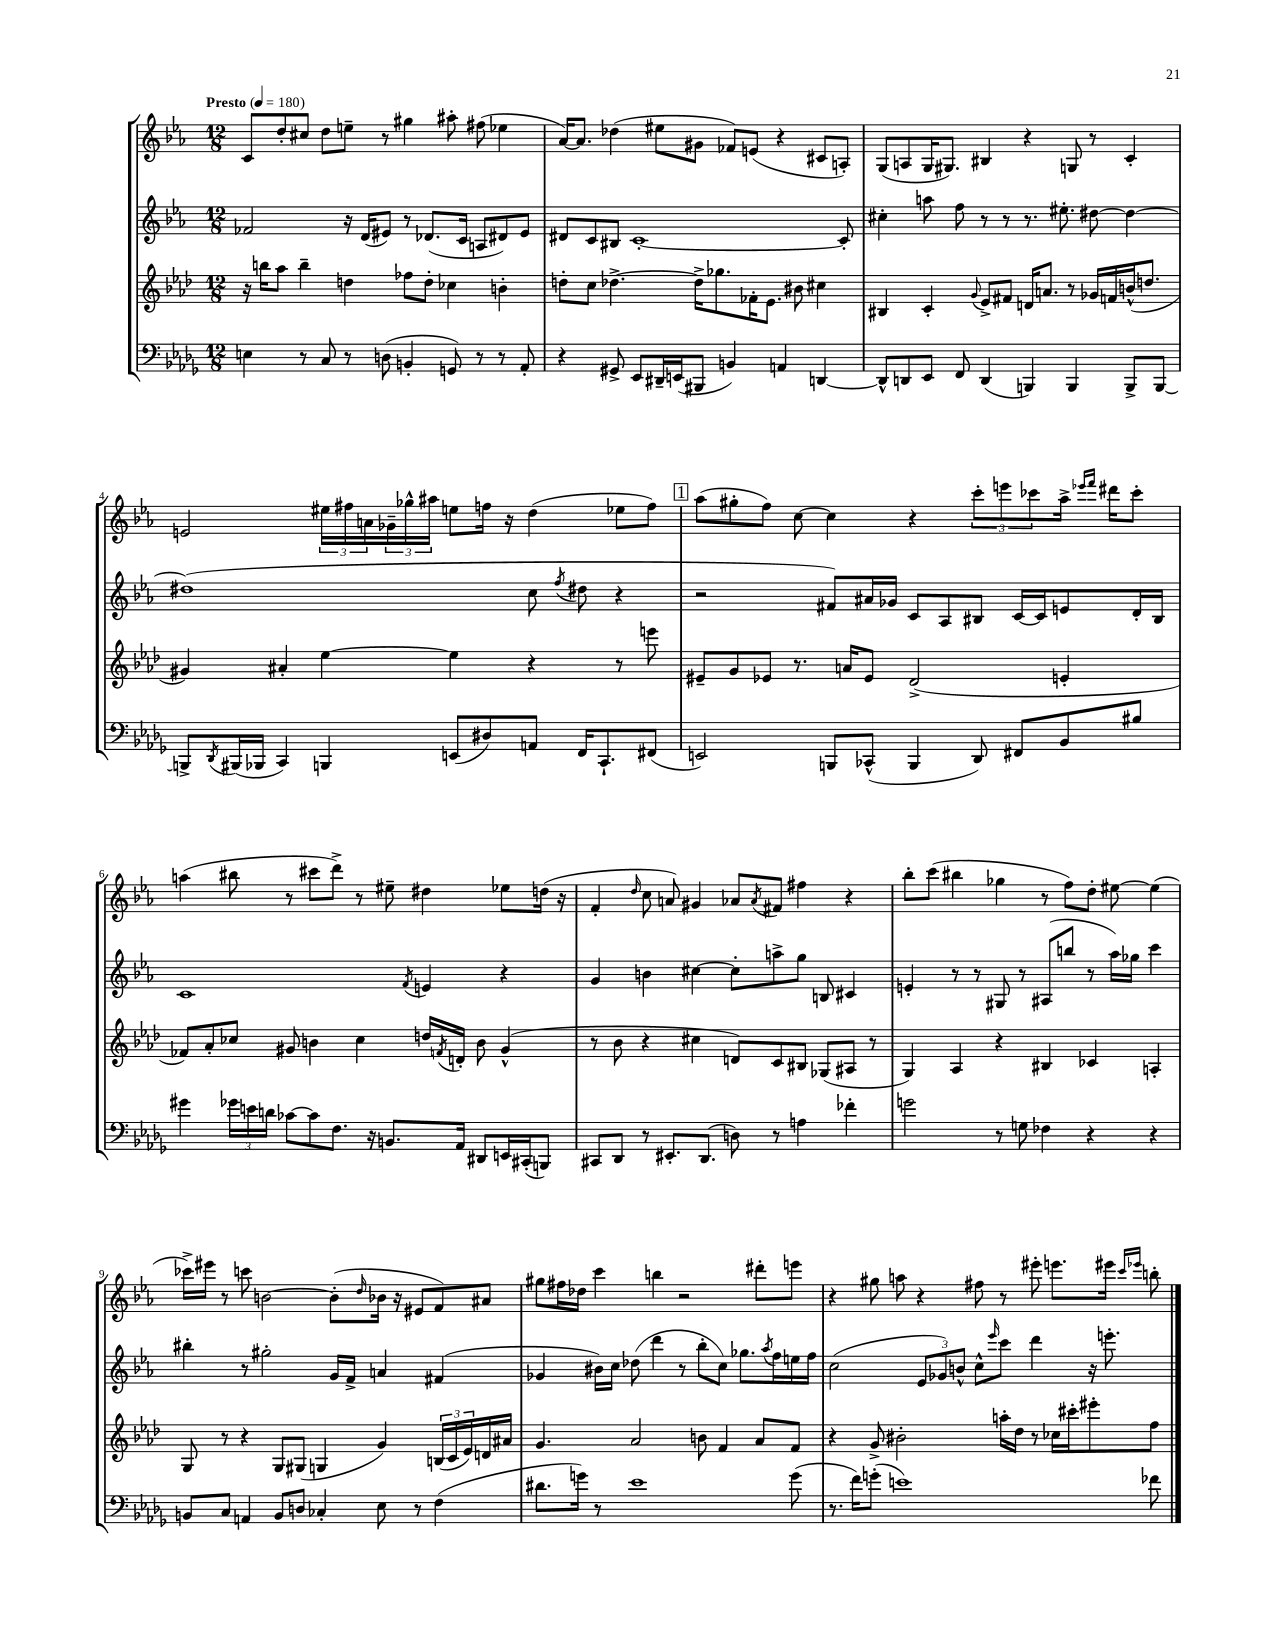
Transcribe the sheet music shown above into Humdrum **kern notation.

**kern	**kern	**kern	**kern
*part4	*part3	*part2	*part1
*staff4	*staff3	*staff2	*staff1
*clefF4	*clefG2	*clefG2	*clefG2
*k[b-e-a-d-g-]	*k[b-e-a-d-]	*k[b-e-a-]	*k[b-e-a-]
*M12/8	*M12/8	*M12/8	*M12/8
*MM180	*MM180	*MM180	*MM180
=1	=1	=1	=1
!	!	!	!LO:TX:a:B:t=Presto
4En\	16r	2f-X/	8c/L
.	16bbn\KL	.	.
.	8aa-\J	.	8dd'/
8r	4bb~\	.	8cc#X/J
8C/	.	.	8dd\L
8r	4ddn\	16r	8een~\J
.	.	(16d/KL	.
(8Dn\	.	8e#X/J)	8r
4BBn'/	8ff-X\L	8r	4gg#X\
.	8dd'\J	(8.d-X/L	.
8GGn/)	4cc-X\	.	8aa#X'\
.	.	16c/Jk	.
8r	.	8An/L	(8ff#X\
8r	4bn'\	8d#X/)	4ee-X\
8AA-'/	.	8e#/J	.
=2	=2	=2	=2
4r	8ddn'\L	8d#X/L	[16a-/KL)
.	.	.	8.a-/J]
.	8cc\J	8c/	.
8GG#X^/	[4.dd-X^\	8B#X/J	(4dd-X\
8EE-/L	.	[1c'	.
16DD#X~/L	.	.	8ee#X\L
(16EEn/J	.	.	.
8BBB#X/J	16dd-^\KL]	.	8g#X\J
.	8.gg-X\	.	.
4BBn/)	.	.	8f-X/L)
.	16f-X'\K	.	(8en/J
.	8.e-\J	.	.
4AAn/	.	.	4r
.	8b#X\	.	.
[4DDn/	4cc#X\	.	8c#X/L
.	.	8c'/]	8An'/J)
=3	=3	=3	=3
8DD^^/L]	4B#X/	4cc#X'\	(8G/L
8DDn/	.	.	8An/
8EE-/J	4c'/	8aan\	16G/K
.	.	.	8.G#X/J)
8FF/	.	8ff\	.
.	8qqg/	.	.
(4DD/	8e-^/L	8r	4B#X/
.	8f#X/J	8r	.
4BBBn/)	16dn/KL	8.r	4r
.	8.an/J	.	.
.	.	8.ee#X'\	.
4BBB/	8r	.	8Gn/
.	16g-X/LL	[8dd#X\	8r
.	16fn/	.	.
8BBB^/L	(16bn^^/J	4dd#\_	4c'/
.	8.ddn/J	.	.
[8BBB/J	.	.	.
!!LO:LB:g=z
=4	=4	=4	=4
8BBBn^/L]	4g#X/)	(1dd#X]	2en/
8qDD-/	.	.	.
(16BBB#X/L	.	.	.
16BBB-X/JJ	.	.	.
4CC/)	4a#X'/	.	.
4BBBn/	[4ee-\	.	24ee#X\LL
.	.	.	24ff#X\
.	.	.	24an\
.	.	.	24g-X~\
.	.	.	24gg-X^^\
.	.	.	24aa#X\JJ
(8EEn/L	4ee-\]	.	8een\L
8D#X/)	.	.	16ffn\Jk
.	.	.	16r
8AAn/J	4r	8cc\	(4dd\
.	.	8qff/	.
16FF/KL	.	8dd#X\	.
8.CC`/	.	.	.
.	8r	4r	8ee-X\L
(8FF#X/J	8eeen\	.	8ff\J)
!!LO:REH:place=s1:t=1
=5	=5	=5	=5
2EEn/)	8e#X~/L	2r	(8aa-\L
.	8g/	.	8gg#X'\
.	8e-X/J	.	8ff\J)
.	8.r	.	[8cc\
8BBBn/L	.	8f#X/L)	4cc\]
.	16an/KL	.	.
(8CC-X^^/J	8e-/J	16a#X/L	.
.	.	16g-X/JJ	.
4BBB/	(2d-^/	8c/L	4r
.	.	8A-/	.
8DD-/)	.	8B#X/J	12ccc'\L
.	.	.	12eeen\
8FF#X/L	.	[16c/LL	.
.	.	.	12ccc-X\
.	.	16c/J]	.
8BB-/	4en'/	8en/	16aa-^\Jk
.	.	.	16qqeee-X/LL
.	.	.	16qqfff/JJ
.	.	.	16ddd#X\KL
8B#X/J	.	16d'/L	8ccc-'\J
.	.	16B#/JJ	.
!!LO:LB:g=z
=6	=6	=6	=6
4g#X\	8f-X/L)	1c	(4aan\
.	8a-'/	.	.
24g-X\LL	8cc-X/J	.	8bb#X\
24en\	.	.	.
24dn\JJ	.	.	.
[8c-X\L	8g#X/	.	8r
8c-\]	4bn\	.	8ccc#X\L
8.F\J	.	.	8ddd^\J)
.	4cc-\	.	8r
16r	.	.	.
8.BBn/L	.	.	8ee#X~\
.	.	8qf/	.
.	16ddn/LL	4en/	4dd#X\
.	8qfn/	.	.
16AA-/Jk	16dn'/JJ	.	.
8DD#X/L	8b\	.	.
16EEn/L	(4g#^^/	4r	8ee-X\L
(16CC#X'/J	.	.	.
8BBBn/J)	.	.	(16ddn\Jk
.	.	.	16r
=7	=7	=7	=7
8CC#X/L	8r	4g/	4f'/
8DD-/J	8b-\	.	.
.	.	.	16qqdd/
8r	4r	4bn\	8cc\
8.EE#X'/L	.	.	8an/)
.	4cc#X\	[4cc#X\	4g#X/
(8.DD-/J	.	.	.
8Dn\)	8dn/L)	8cc#'\L]	8a-X/L
.	.	.	8qa-/
8r	8c/	8aan^\	8f#X/J
4An\	8B#X/J	8gg\J	4ff#X\
.	(8G-X/L	8Bn/	.
4f-X'\	8A#X/J	4c#X/	4r
.	8r	.	.
=8	=8	=8	=8
2gn\	4G/)	4en'/	8bb-'\L
.	.	.	(8ccc\J
.	4A-/	8r	4bb#X\
.	.	8r	.
8r	4r	8G#X/	4gg-X\
8Gn\	.	8r	.
4F-X\	4B#X/	(8A#X/L	8r
.	.	8bbn/J	8ff\L)
4r	4c-X/	8r	8dd'\J
.	.	16aa-\LL)	[8ee#X\
.	.	16gg-X\JJ	.
4r	4An'/	4ccc\	(4ee#\]
!!LO:LB:g=z
=9	=9	=9	=9
8BBn/L	8G/	4bb#X'\	16ccc-X^\LL)
.	.	.	16eee#X\JJ
8C/J	8r	.	8r
4AAn/	4r	8r	8cccn\
.	.	2gg#X'\	[2bn\
8BB/L	8G/L	.	.
8Dn/J	(8G#X/J	.	.
4C-X'/	4Gn/	.	.
.	.	16g/LL	(8b'\L]
.	.	16f^/JJ	.
.	.	.	16qqdd/
8E-\	4g/)	4an/	16b-X\Jk
.	.	.	16r
8r	.	.	8e#X/L
(4F\	(24Bn/LL	(4f#X/	8f/)
.	24c/	.	.
.	24e-/)	.	.
.	16dn/	.	8a#X/J
.	16a#X/JJ	.	.
=10	=10	=10	=10
8.d#X\L	4.g/	4g-X/	8gg#X\L
.	.	.	16ff#X\L
16gn\Jk)	.	.	16dd-X\JJ
8r	.	16b#X\LL)	4ccc\
.	.	16cc\JJ	.
1e-	2a-/	(8dd-X\	.
.	.	4ddd\	4bbn\
.	.	8r	2r
.	8bn\	8bb-'\L	.
.	4f/	8cc\J)	.
.	.	8.gg-X\L	.
.	8a-/L	.	8ddd#X'\L
.	.	8qaa-/	.
.	.	16ff\L	.
(8g\	8f/J	16een\	8eeen\J
.	.	16ff\JJ	.
=11	=11	=11	=11
8.r	4r	(2cc\	4r
16f\KL)	.	.	.
(8gn'\J	8g^/	.	8gg#X\
1en)	2b#X'\	.	8aan\
.	.	12e-/L	4r
.	.	12g-X/)	.
.	.	12bn^^/J	.
.	.	8cc^^\L	8ff#X\
.	.	16qqeee-/	.
.	16aan'\LL	8ccc\J	8r
.	16dd-\JJ	.	.
.	8r	4ddd\	8eee#X'\
.	16cc-X\LL	.	8.eeen\L
.	16ccc#X'\J	.	.
.	8eee#X'\	16r	.
.	.	8.eeen'\	16eee#X\Jk
.	.	.	16qqccc/LL
.	.	.	16qqeee-X/JJ
8f-X\	8ff\J	.	8bbn'\
==	==	==	==
*-	*-	*-	*-
